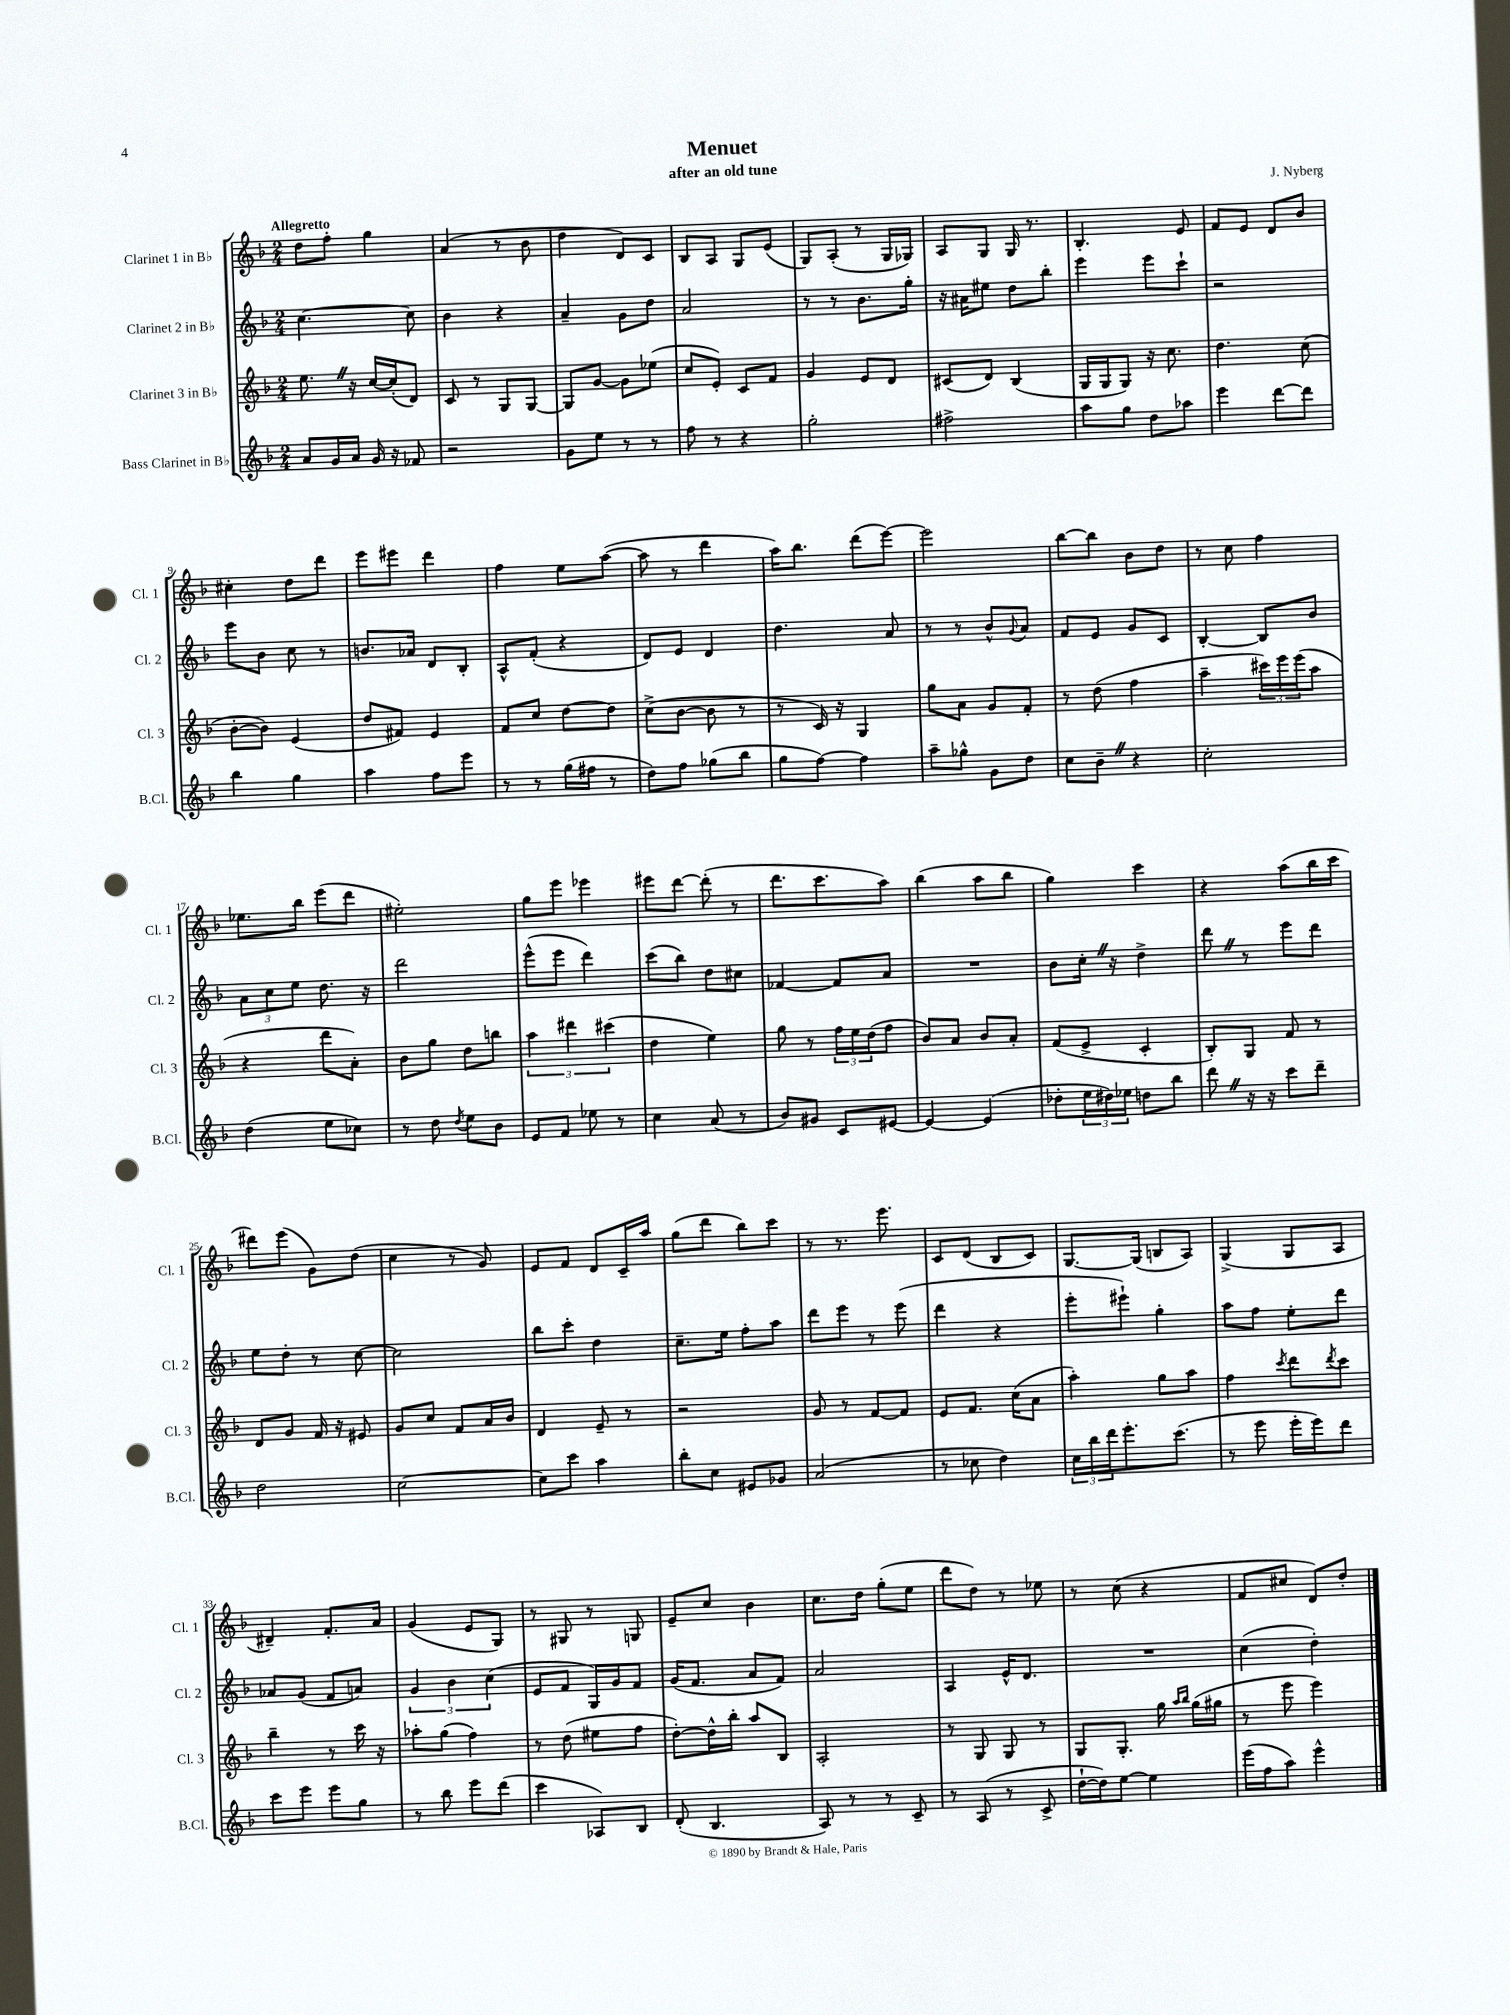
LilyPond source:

\header { title = "Menuet" composer = "J. Nyberg" subtitle = "after an old tune" }
<<
\new StaffGroup <<
\new Staff = "s0" \with { instrumentName = "Clarinet 1 in Bb" shortInstrumentName = "Cl. 1" } {
    \clef treble \key f \major \numericTimeSignature \time 2/4 \tempo "Allegretto"
    d''8 f''8-. g''4 |
    a'4( r8 bes'8 |
    d''4 d'8) c'8 |
    bes8 a8 g8 e'8( |
    g8) a8-.( r8 g16 ges16) |
    a8 g8 g16 r8. |
    bes4.-. e'8 |
    f'8 e'8 d'8 bes'8 |
    cis''4-. d''8 d'''8 |
    e'''8 eis'''8 d'''4 |
    f''4 e''8 a''8~( |
    a''8 r8 d'''4 |
    a''16) bes''8. d'''8( e'''8~) |
    e'''2 |
    bes''8~ bes''8 bes'8 d''8 |
    r8 c''8 f''4 |
    ees''8. bes''16 e'''8( d'''8 |
    eis''2-.) |
    g''8 e'''8 ees'''4 |
    eis'''8 d'''8~ d'''8-.( r8 |
    d'''8. c'''8. a''8) |
    bes''4( a''8 bes''8 |
    g''4) c'''4 |
    r4 a''8( bes''16 c'''16 |
    dis'''8) e'''8( g'8) d''8( |
    c''4 r8 g'8) |
    e'8 f'8 d'8 c'16-- a''16 |
    g''8( d'''8 bes''8) c'''8 |
    r8 r8. e'''8. |
    c'8 d'8( bes8 c'8) |
    g8.~ g16( b8 a8) |
    g4->( g8 a8 |
    dis'4--) f'8.-. a'16 |
    g'4( e'8 g8) |
    r8 gis8 r8 g8 |
    e'8-- c''8 bes'4 |
    c''8. d''16 g''8-.( e''8 |
    d'''8 d''8) r8 ees''8 |
    r8 c''8( r4 |
    f'8 cis''8 d'8) d''8-. \bar "|." |
}
\new Staff = "s1" \with { instrumentName = "Clarinet 2 in Bb" shortInstrumentName = "Cl. 2" } {
    \clef treble \key f \major \numericTimeSignature \time 2/4
    c''4.~ c''8 |
    bes'4 r4 |
    a'4-- g'8 d''8 |
    a'2 |
    r8 r8 bes'8. g''16-. |
    r16 ais'16 eis''8 d''8 bes''8-. |
    e'''4 e'''8 c'''8-! |
    r2 |
    e'''8 bes'8 c''8 r8 |
    b'8. aes'16 d'8 bes8-. |
    a8-^ f'8-.( r4 |
    d'8) e'8 d'4 |
    d''4. a'8 |
    r8 r8 bes'8-^ \appoggiatura { g'8 } a'8 |
    f'8 e'8 g'8 c'8 |
    bes4~-. bes8 bes'8 |
    \tuplet 3/2 { a'8 c''8 e''8 } d''8. r16 |
    d'''2 |
    e'''8-^( e'''8 d'''4) |
    c'''8( bes''8) d''8 cis''8 |
    fes'4~ fes'8 a'8 |
    R2 |
    bes'8 c''16-. \once \override BreathingSign.text = \markup { \musicglyph "scripts.caesura.straight" } \breathe r16 d''4-> |
    d'''8 \once \override BreathingSign.text = \markup { \musicglyph "scripts.caesura.straight" } \breathe r8 e'''8 d'''8 |
    e''8 d''8-. r8 c''8~ |
    c''2 |
    bes''8 c'''8-. d''4 |
    c''8.-- e''16 f''8-. a''8 |
    d'''8 e'''8 r8 e'''8( |
    d'''4 r4 |
    e'''8-. eis'''8-!) g''4-. |
    a''8 f''8 e''8-. d'''8 |
    aes'8 g'8( f'8 a'8) |
    \tuplet 3/2 { g'4 bes'4 c''4( } |
    e'8 f'8 g16) g'16 f'8 |
    g'16( f'8. a'8 f'8) |
    a'2 |
    a4 e'16-^ d'8. |
    R2 |
    c''4( d''4-.) \bar "|." |
}
\new Staff = "s2" \with { instrumentName = "Clarinet 3 in Bb" shortInstrumentName = "Cl. 3" } {
    \clef treble \key f \major \numericTimeSignature \time 2/4
    e''8. \once \override BreathingSign.text = \markup { \musicglyph "scripts.caesura.straight" } \breathe r16 c''16~ c''16-.( d'8) |
    c'8 r8 g8 g8~ |
    g8 g'8~ g'8 ees''8( |
    c''8 e'8-.) c'8 f'8 |
    g'4 e'8 d'8 |
    cis'8( d'8) bes4( |
    g16 g16 g8) r16 c''8. |
    d''4. c''8( |
    bes'8~-. bes'8) e'4( |
    d''8 fis'8) e'4 |
    f'8 c''8 d''8~ d''8 |
    c''8->( bes'8~ bes'8 r8 |
    r8 c'16) r16 g4 |
    g''8 a'8 g'8 f'8-. |
    r8 d''8( f''4 |
    a''4-- \tuplet 3/2 { cis'''16) e'''16 e'''16( } a''8 |
    r4 d'''8 a'8-.) |
    bes'8 g''8 d''8 b''8 |
    \tuplet 3/2 { a''4 dis'''4 cis'''4( } |
    d''4 e''4) |
    g''8 r8 \tuplet 3/2 { f''16 e''16 d''16( } f''8 |
    bes'8) a'8 bes'8 a'8-. |
    f'8( e'8-> c'4-. |
    bes8-.) g8 f'8 r8 |
    d'8 g'8 f'16 r16 eis'8 |
    g'8 c''8 f'8 a'16 bes'16 |
    d'4 e'8-- r8 |
    r2 |
    g'8 r8 f'8~ f'8 |
    e'8 f'8. c''16( a'8 |
    a''4-.) g''8 a''8 |
    f''4 \acciaccatura { c'''8 } d'''8 \acciaccatura { d'''8 } c'''8 |
    bes''4-- r8 c'''16 r16 |
    aes''8-. g''8( f''4) |
    r8 d''8( eis''8 f''8 |
    d''8~-.) d''16-^ bes''16-. a''8 bes8 |
    a2-. |
    r8 g8 g8 r8 |
    g8 g8.-. g''16 \grace { a''16 bes''16 } g''16( gis''16 |
    r8 e'''8 e'''4) \bar "|." |
}
\new Staff = "s3" \with { instrumentName = "Bass Clarinet in Bb" shortInstrumentName = "B.Cl." } {
    \clef treble \key f \major \numericTimeSignature \time 2/4
    a'8 g'16 a'16 g'16 r16 fes'8 |
    r2 |
    g'8 e''8 r8 r8 |
    f''8 r8 r4 |
    g''2-. |
    fis''2-> |
    a''8 g''8 d''8 aes''8 |
    e'''4 d'''8~ d'''8 |
    bes''4 g''4 |
    a''4 f''8 e'''8 |
    r8 r8 g''16( fis''16 r8 |
    d''8) f''8 ges''8( bes''8 |
    g''8 f''8~) f''4 |
    a''8-- ges''8-^ g'8 d''8 |
    c''8 bes'8-- \once \override BreathingSign.text = \markup { \musicglyph "scripts.caesura.straight" } \breathe r4 |
    c''2-. |
    d''4( e''8 ces''8) |
    r8 d''8 \acciaccatura { d''8 } e''8 bes'8 |
    e'8 f'8 ees''8 r8 |
    c''4 a'8( r8 |
    bes'8) gis'8 c'8 eis'8~ |
    eis'4~ eis'4( |
    des''8-. \tuplet 3/2 { e''16 dis''16) ees''16 } d''8 bes''8 |
    d'''8 \once \override BreathingSign.text = \markup { \musicglyph "scripts.caesura.straight" } \breathe r16 r16 c'''8 d'''8-- |
    d''2 |
    c''2~ |
    c''8 c'''8 a''4 |
    bes''8-. c''8 eis'8 ges'8 |
    a'2( |
    r8 ces''8 d''4) |
    \tuplet 3/2 { c''16 bes''16 d'''16 } e'''8.-. c'''8.( |
    r8 e'''8 e'''16-. e'''16) d'''8 |
    c'''8 e'''8 e'''8 g''8 |
    r8 bes''8 e'''8 d'''8( |
    c'''4 aes8) bes8 |
    d'8-.( bes4. |
    a8) r8 r8 c'8-- |
    r8 a8( r8 c'8-> |
    d''16~-! d''16) e''8~ e''4 |
    e'''16( f''16 a''8) e'''4-^ \bar "|." |
}
>>
>>
